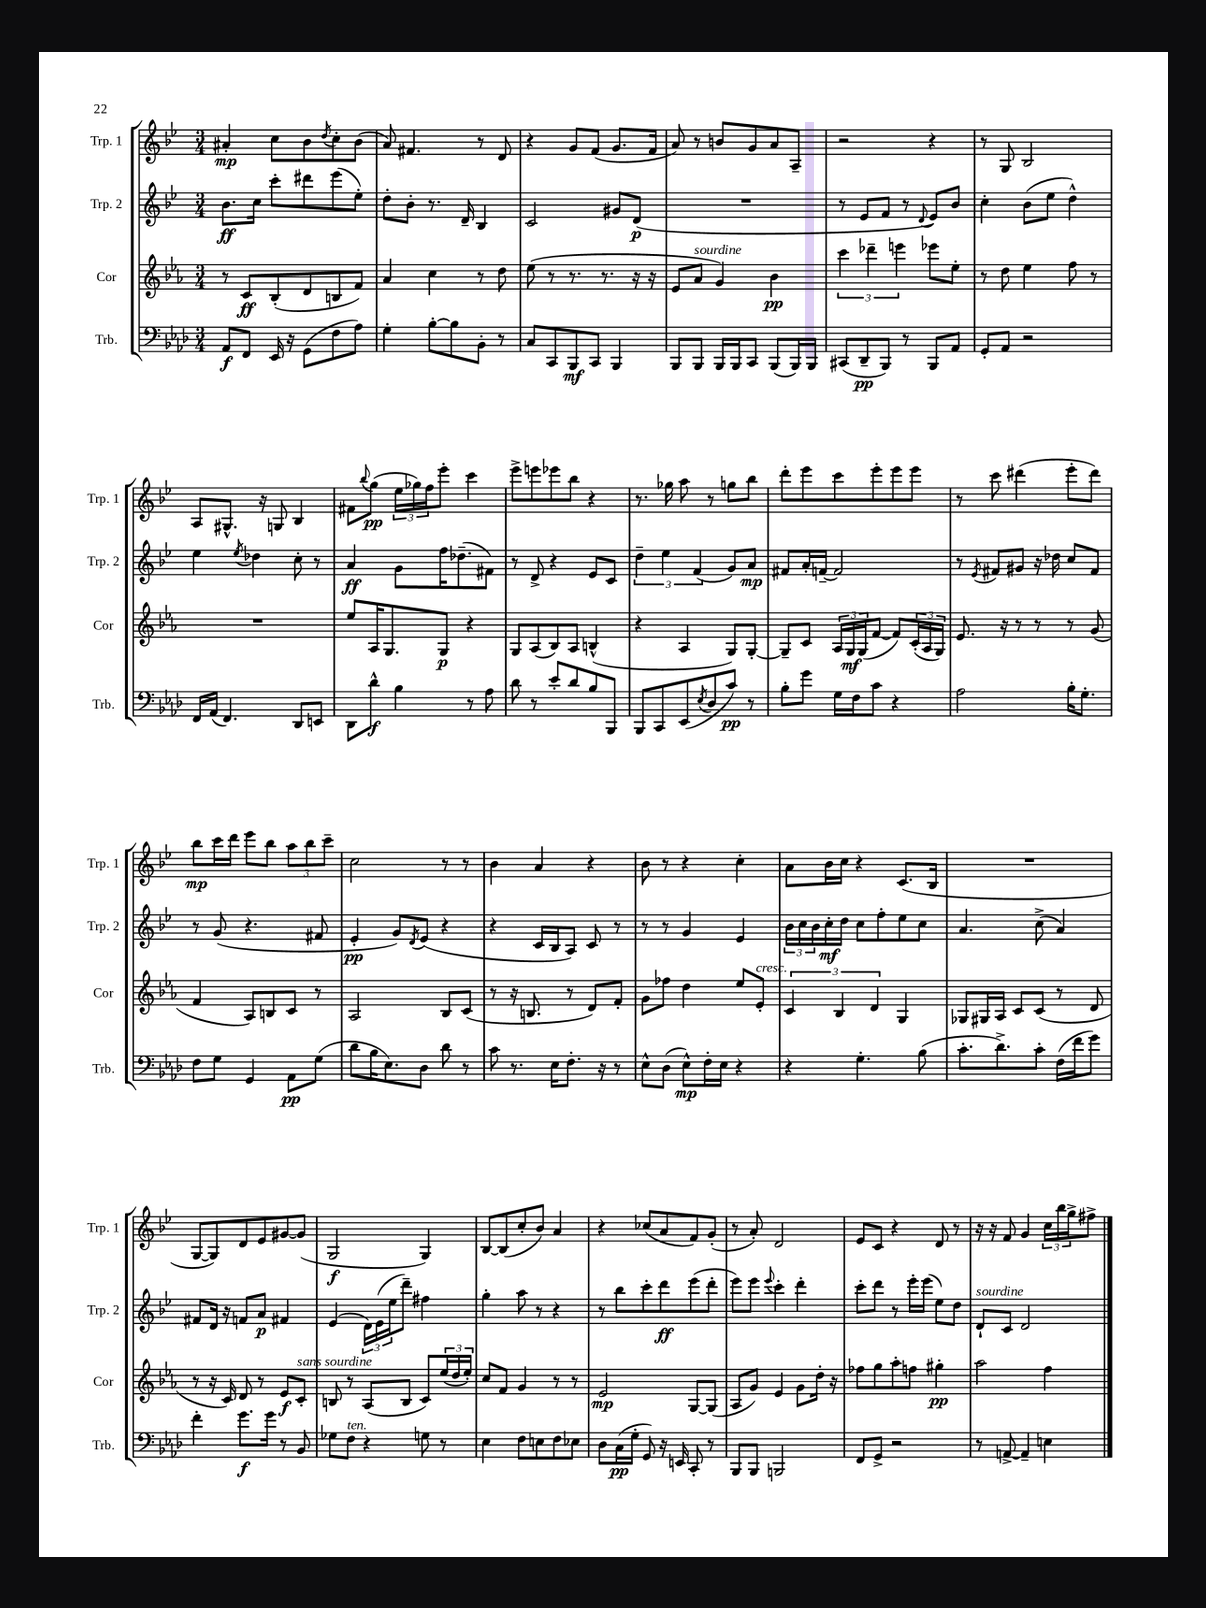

**kern	**dynam	**kern	**dynam	**kern	**dynam	**kern	**dynam
*part4	*part4	*part3	*part3	*part2	*part2	*part1	*part1
*staff4	*staff4	*staff3	*staff3	*staff2	*staff2	*staff1	*staff1
*I"Trb.	*	*I"Cor	*	*I"Trp. 2	*	*I"Trp. 1	*
*I'Trb.	*	*I'Cor	*	*I'Trp. 2	*	*I'Trp. 1	*
*clefF4	*	*clefG2	*	*clefG2	*	*clefG2	*
*k[b-e-a-d-]	*	*k[b-e-a-]	*	*k[b-e-]	*	*k[b-e-]	*
*M3/4	*	*M3/4	*	*M3/4	*	*M3/4	*
=1	=1	=1	=1	=1	=1	=1	=1
8AA-/L	f	8r	.	8.b-\L	ff	4a#X'/	mp
8FF/J	.	8c/L	ff	.	.	.	.
.	.	.	.	16cc\Jk	.	.	.
16EE-/	.	(8B-'/	.	8ccc'\L	.	8cc\L	.
16r	.	.	.	.	.	.	.
(8GG\L	.	8d/	.	8ddd#X\	.	8b-\	.
.	.	.	.	.	.	8qdd/	.
8F\	.	8Bn/	.	(8eee-\	.	8cc'\	.
8A-\J)	.	8f/J)	.	8ee-'\J)	.	(8b-\J	.
=2	=2	=2	=2	=2	=2	=2	=2
4G'\	.	4a-/	.	8dd'\L	.	8a/)	.
.	.	.	.	8b-'\J	.	4.f#X/	.
[8B-'\L	.	4cc\	.	8.r	.	.	.
8B-\]	.	.	.	.	.	.	.
.	.	.	.	16d~/	.	.	.
8BB-'\J	.	8r	.	4B-/	.	8r	.
8r	.	8dd\	.	.	.	8d/	.
=3	=3	=3	=3	=3	=3	=3	=3
8C/L	.	(8ee-\	.	2c/	.	4r	.
8CC/	.	8r	.	.	.	.	.
8BBB-/	mf	8.r	.	.	.	8g/L	.
8CC/J	.	.	.	.	.	(8f/J	.
.	.	8.r	.	.	.	.	.
4BBB-/	.	.	.	8g#X/L	.	8.g/L	.
.	.	16r	.	(8d/J	p	.	.
.	.	16r	.	.	.	16f/Jk	.
=4	=4	=4	=4	=4	=4	=4	=4
8BBB-/L	.	8e-/L	.	2.r	.	8a/)	.
!	!	!LO:TX:a:i:t=sourdine	!	!	!	!	!
8BBB-/J	.	8a-/J	.	.	.	8r	.
16BBB-/LL	.	4g/)	.	.	.	8bn/L	.
16BBB-/J	.	.	.	.	.	.	.
8CC/J	.	.	.	.	.	8g/	.
(8BBB-/L	.	4b-\	pp	.	.	8a/	.
16BBB-/L)	.	.	.	.	.	8A~/J	.
16BBB-/JJ	.	.	.	.	.	.	.
=5	=5	=5	=5	=5	=5	=5	=5
(8CC#X/L	.	6ccc\	.	8r	.	2r	.
8DD-~/	pp	.	.	8e-/L	.	.	.
.	.	6ddd-X~\	.	.	.	.	.
8BBB-/J)	.	.	.	8f/J	.	.	.
.	.	6eeen\	.	.	.	.	.
8r	.	.	.	8r	.	.	.
.	.	.	.	8qqd/	.	.	.
8BBB-/L	.	8eee-X\L	.	8e-/L)	.	4r	.
8AA-/J	.	8ee-'\J	.	8b-/J	.	.	.
=6	=6	=6	=6	=6	=6	=6	=6
8GG'/L	.	8r	.	4cc'\	.	8r	.
8AA-/J	.	8dd\	.	.	.	8G/	.
2r	.	4ee-\	.	(8b-\L	.	2B-/	.
.	.	.	.	8ee-\J	.	.	.
.	.	8ff\	.	4dd^^\)	.	.	.
.	.	8r	.	.	.	.	.
!!LO:LB:g=z
=7	=7	=7	=7	=7	=7	=7	=7
16FF/LL	.	2.r	.	4ee-\	.	8A/L	.
(16AA-/JJ	.	.	.	.	.	.	.
4.FF/)	.	.	.	.	.	8.G#X^^/J	.
.	.	.	.	8qee-/	.	.	.
.	.	.	.	4dd-X\	.	.	.
.	.	.	.	.	.	16r	.
.	.	.	.	.	.	8Gn/	.
8DD-/L	.	.	.	8cc'\	.	4B-/	.
8EEn/J	.	.	.	8r	.	.	.
=8	=8	=8	=8	=8	=8	=8	=8
8DD-\L	.	8ee-/L	.	4a/	ff	8f#X\L	.
.	.	.	.	.	.	8qqbb-/	.
8d-^^\J	f	16A-/K	.	.	.	(8gg\J	pp
.	.	8.G/	.	.	.	.	.
4B-\	.	.	.	8g\L	.	24ee-\LL	.
.	.	.	.	.	.	24gg-X\)	.
.	.	.	.	.	.	24ff\J	.
.	.	8G/J	p	16ff\K	.	8eee-'\J	.
.	.	.	.	(8.dd-X~\	.	.	.
8r	.	4r	.	.	.	4ccc\	.
8A-\	.	.	.	8f#X\J)	.	.	.
=9	=9	=9	=9	=9	=9	=9	=9
8d-\	.	8G/L	.	8r	.	8eee-^\L	.
8r	.	(8A-/	.	8d^/	.	8eeen\	.
8e-'/L	.	8B-/)	.	4r	.	8eee-X\	.
8d-/	.	8A-/J	.	.	.	8bb-\J	.
8B-/	.	(4Bn^^/	.	8e-/L	.	4r	.
8BBB-/J	.	.	.	8c/J	.	.	.
=10	=10	=10	=10	=10	=10	=10	=10
8BBB-/L	.	4r	.	6dd~\	.	8.r	.
8CC/	.	.	.	.	.	.	.
.	.	.	.	6ee-\	.	.	.
.	.	.	.	.	.	16gg-X\	.
(8EE-/	.	4A-/	.	.	.	8aa\	.
.	.	.	.	(6f/	.	.	.
8qE-/	.	.	.	.	.	.	.
8D-/	.	.	.	.	.	8r	.
8c/J)	pp	8G/L)	.	8g/L)	.	8ggn\L	.
8r	.	[8G'/J	.	8a/J	mp	8bb-\J	.
=11	=11	=11	=11	=11	=11	=11	=11
8B-'\L	.	8G~/L]	.	8f#X/L	.	8ddd'\L	.
8g\J	.	8c/J	.	16a'/L	.	8eee-\	.
.	.	.	.	[16fn~/JJ	.	.	.
16G\LL	.	24A-/LL	.	2f/]	.	8ccc\	.
.	.	24G/	mf	.	.	.	.
16F\J	.	.	.	.	.	.	.
.	.	(24G/J	.	.	.	.	.
8c\J	.	[8f/J	.	.	.	8eee-'\	.
4r	.	8f/L])	.	.	.	8eee-\	.
.	.	(24c'/L	.	.	.	8eee-\J	.
.	.	24A-/	.	.	.	.	.
.	.	24G/JJ)	.	.	.	.	.
=12	=12	=12	=12	=12	=12	=12	=12
2A-\	.	8.e-/	.	8r	.	8r	.
.	.	.	.	8qe-/	.	.	.
.	.	.	.	8f#X/L	.	8ccc\	.
.	.	16r	.	.	.	.	.
.	.	8r	.	8g#X/J	.	(4ddd#X\	.
.	.	8r	.	16r	.	.	.
.	.	.	.	16dd-X\	.	.	.
16B-'\KL	.	8r	.	8cc/L	.	8eee-'\L	.
8.G'\J	.	.	.	.	.	.	.
.	.	(8g/	.	8f#/J	.	8ddd#\J)	.
!!LO:LB:g=z
=13	=13	=13	=13	=13	=13	=13	=13
8F\L	.	4f/	.	8r	.	8bb-\L	mp
8G\J	.	.	.	(8g/	.	16ccc\L	.
.	.	.	.	.	.	16ddd\JJ	.
4GG/	.	8A-/L)	.	4.r	.	8eee-\L	.
.	.	8Bn/	.	.	.	8bb-\J	.
8AA-\L	pp	8c/J	.	.	.	12aa\L	.
.	.	.	.	.	.	12bb-\	.
(8G\J	.	8r	.	8f#X/	.	.	.
.	.	.	.	.	.	12ccc~\J	.
=14	=14	=14	=14	=14	=14	=14	=14
8d-\L	.	2A-/	.	4e-'/	pp	2cc\	.
16B-\K	.	.	.	.	.	.	.
8.E-\)	.	.	.	.	.	.	.
.	.	.	.	8g/L)	.	.	.
.	.	.	.	8qd/	.	.	.
8D-\J	.	.	.	(8e-/J	.	.	.
8d-\	.	8B-/L	.	4r	.	8r	.
8r	.	(8c/J	.	.	.	8r	.
=15	=15	=15	=15	=15	=15	=15	=15
8c\	.	8r	.	4r	.	4b-\	.
8.r	.	16r	.	.	.	.	.
.	.	8.Bn/	.	.	.	.	.
.	.	.	.	16c/LL	.	4a/	.
16E-\KL	.	.	.	16B-/J	.	.	.
8.F'\J	.	8r	.	8A/J)	.	.	.
.	.	8d/L)	.	8c/	.	4r	.
16r	.	.	.	.	.	.	.
8r	.	8f'/J	.	8r	.	.	.
=16	=16	=16	=16	=16	=16	=16	=16
8E-^^\L	.	8g\L	.	8r	.	8b-\	.
(8D-\J	.	8ff-X\J	.	8r	.	8r	.
8E-^^\L)	mp	4dd\	.	4g/	.	4r	.
16F'\L	.	.	.	.	.	.	.
16E-\JJ	.	.	.	.	.	.	.
4r	.	8ee-/L	.	4e-/	.	4cc'\	.
!	!	!LO:TX:a:i:t=cresc.	!	!	!	!	!
.	.	8e-'/J	.	.	.	.	.
=17	=17	=17	=17	=17	=17	=17	=17
4r	.	6c/	.	24b-\LL	.	8a\L	.
.	.	.	.	24cc\	.	.	.
.	.	.	.	24b-\	.	.	.
.	.	.	.	16cc'\	mf	16b-\L	.
.	.	6B-/	.	.	.	.	.
.	.	.	.	16dd\JJ	.	16cc\JJ	.
4.G'\	.	.	.	8cc\L	.	4r	.
.	.	6d/	.	.	.	.	.
.	.	.	.	8ff'\	.	.	.
.	.	4G/	.	8ee-\	.	(8.c/L	.
(8B-\	.	.	.	8cc\J	.	.	.
.	.	.	.	.	.	16B-/Jk	.
=18	=18	=18	=18	=18	=18	=18	=18
8.c'\L	.	8G-X/L	.	4.a/	.	2.r	.
.	.	16G#X/L	.	.	.	.	.
8.d-^\)	.	16A-/JJ	.	.	.	.	.
.	.	8c/L	.	.	.	.	.
8c'\J	.	(8c/J	.	(8cc^\	.	.	.
(16F\LL	.	8r	.	4a/)	.	.	.
16f\J	.	.	.	.	.	.	.
8g\J)	.	8d/	.	.	.	.	.
!!LO:LB:g=z
=19	=19	=19	=19	=19	=19	=19	=19
4f'\	.	8r	.	8f#X/L	.	[8G/L	.
.	.	16r	.	16d/Jk	.	8G/])	.
.	.	16c/)	.	16r	.	.	.
8.g\L	f	8d/	.	8fn/L	.	8d/	.
.	.	8r	.	8a/J	p	8e-/	.
16g\Jk	.	.	.	.	.	.	.
8r	.	8e-/L	f	4f#X/	.	[8g#X/	.
!	!	!LO:TX:a:i:t=sans sourdine	!	!	!	!	!
8BB-/	.	8c'/J	.	.	.	(8g#/J]	.
=20	=20	=20	=20	=20	=20	=20	=20
8G-X\L	.	8Bn/	.	(4e-/	.	2G/	f
!LO:TX:a:i:t=ten.	!	!	!	!	!	!	!
8F\J	.	8r	.	.	.	.	.
4r	.	(8A-/L	.	24d\LL)	.	.	.
.	.	.	.	(24e-\	.	.	.
.	.	.	.	24ee-\J	.	.	.
.	.	8B/J	.	8ddd~\J)	.	.	.
8Gn\	.	8c/L)	.	4ff#X\	.	4G/)	.
8r	.	(24ee-/L	.	.	.	.	.
.	.	24dd/	.	.	.	.	.
.	.	24ee-'/JJ)	.	.	.	.	.
=21	=21	=21	=21	=21	=21	=21	=21
4E-\	.	8cc/L	.	4gg'\	.	[8B-/L	.
.	.	8f/J	.	.	.	(8B-/]	.
8F\L	.	4g/	.	8aa\	.	8cc'/	.
8En\	.	.	.	8r	.	8b-/J)	.
8F\	.	8r	.	4r	.	4a/	.
8E-X\J	.	8r	.	.	.	.	.
=22	=22	=22	=22	=22	=22	=22	=22
8D-\L	.	2e-/	mp	8r	.	4r	.
(16C\L	pp	.	.	8bb-\L	.	.	.
16G'\JJ	.	.	.	.	.	.	.
8GG/)	.	.	.	8ccc'\	.	(8cc-X/L	.
16r	.	.	.	8ddd\	ff	8a/	.
16EEn/	.	.	.	.	.	.	.
8CC'/	.	[8G/L	.	(8eee-\	.	8f/)	.
8r	.	(8G/J]	.	8ddd'\J	.	(8g'/J	.
=23	=23	=23	=23	=23	=23	=23	=23
8BBB-/L	.	8A-/L	.	8eee-\L)	.	8r	.
8BBB-/J	.	8g/J)	.	8eee-\J	.	8a'/)	.
.	.	.	.	8qqeee-/	.	.	.
2BBBn/	.	4e-/	.	4ccc'\	.	2d/	.
.	.	8g\L	.	4ddd'\	.	.	.
.	.	16dd'\Jk	.	.	.	.	.
.	.	16r	.	.	.	.	.
=24	=24	=24	=24	=24	=24	=24	=24
8FF/L	.	8ff-X\L	.	8ccc'\L	.	8e-/L	.
8GG^/J	.	8gg\	.	8ddd\J	.	8c/J	.
2r	.	8aa-'\	.	8r	.	4r	.
.	.	8ffn\J	.	16eee-'\LL	.	.	.
.	.	.	.	(16eee-\JJ	.	.	.
.	.	4gg#X'\	pp	8ee-\L)	.	8d/	.
.	.	.	.	8dd\J	.	8r	.
=25	=25	=25	=25	=25	=25	=25	=25
!	!	!	!	!LO:TX:a:i:t=sourdine	!	!	!
8r	.	2aa-\	.	8d`/L	.	16r	.
.	.	.	.	.	.	16r	.
[8AAn^/	.	.	.	8c/J	.	8f/	.
4AA~/]	.	.	.	2d/	.	4g/	.
4En\	.	4ff\	.	.	.	24cc\LL	.
.	.	.	.	.	.	24bb-\	.
.	.	.	.	.	.	24gg^\J	.
.	.	.	.	.	.	8ff#X^\J	.
==	==	==	==	==	==	==	==
*-	*-	*-	*-	*-	*-	*-	*-
